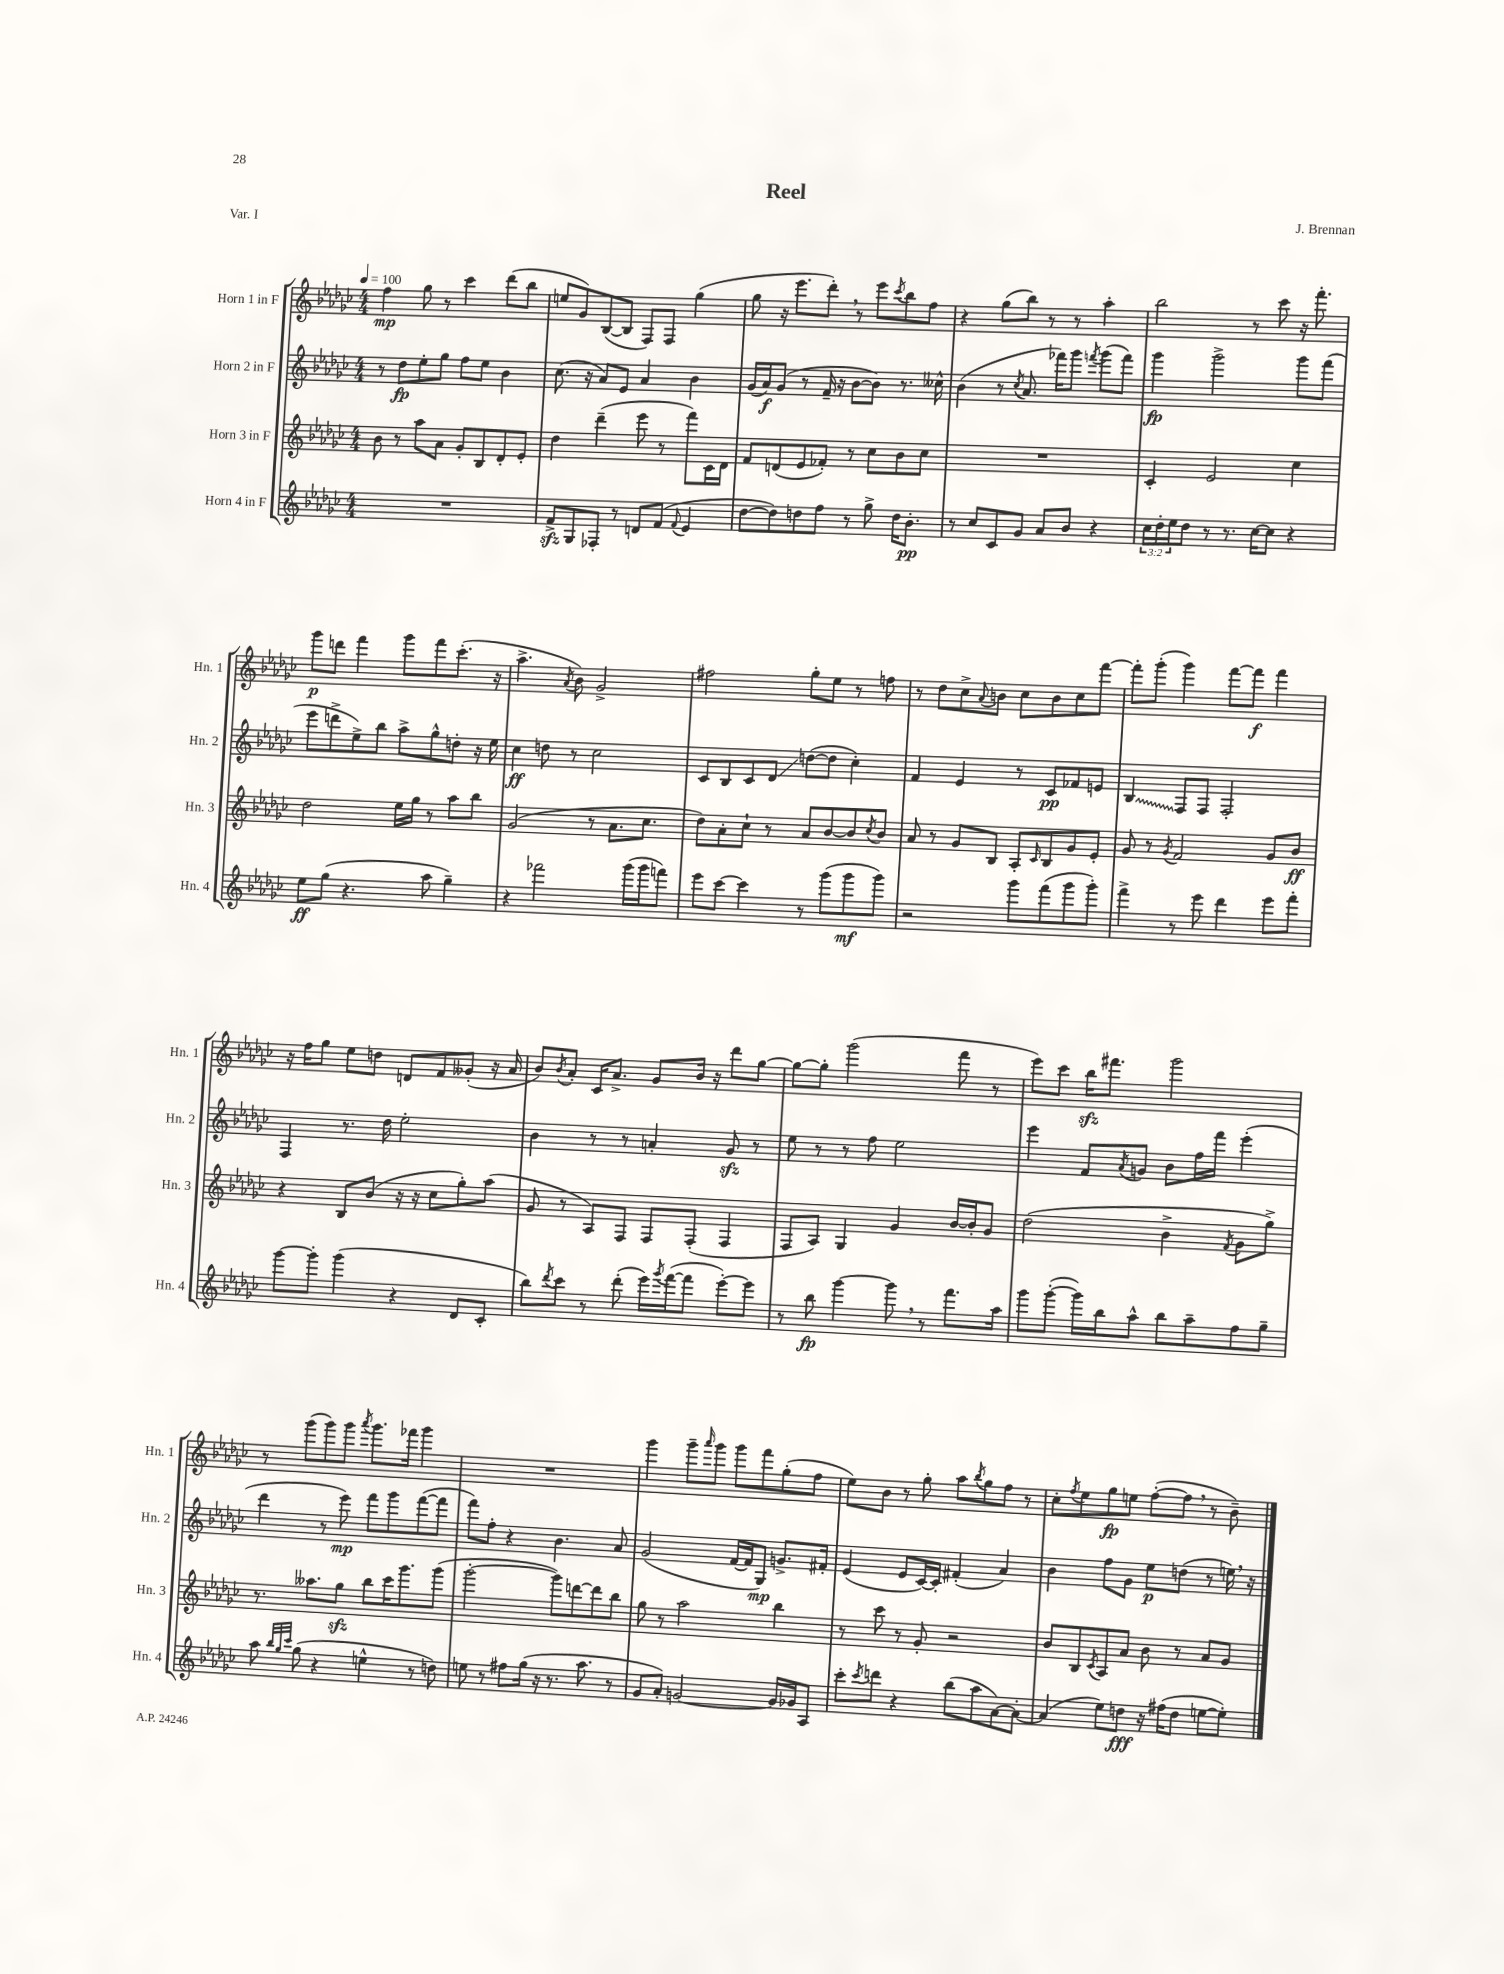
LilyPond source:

\header { title = "Reel" composer = "J. Brennan" piece = "Var. I" }
<<
\new StaffGroup <<
\new Staff = "s0" \with { instrumentName = "Horn 1 in F" shortInstrumentName = "Hn. 1" } {
    \clef treble \key ges \major \numericTimeSignature \time 4/4 \tempo 4 = 100
    f''4\mp ges''8 r8 ces'''4 des'''8( bes''8 |
    e''8 ges'8) bes8~( bes8 f8) f8 ges''4( |
    ges''8 r16 ees'''8. des'''8-.) \breathe r8 ees'''8 \acciaccatura { ces'''8 } bes''8 f''8 |
    r4 ges''8( bes''8) r8 r8 aes''4-. |
    bes''2 r8 ces'''8 r16 f'''8.-. |
    ges'''8\p d'''8 f'''4 ges'''8 f'''8 ces'''8.-.( r16 |
    aes''4.-> \acciaccatura { aes'8 } bes'8) ges'2-> |
    fis''2 ges''8-. ees''8 r8 f''8 |
    r8 des''8 ces''8-> \appoggiatura { aes'8 } b'8 ces''8 b'8 ces''8 f'''8~ |
    f'''8-. ges'''8-.( ges'''4) f'''8~ f'''8\f f'''4 |
    r16 f''16 ges''8 ees''8 d''8 d'8 f'8 geses'8-.( r16 aes'16 |
    bes'8) \acciaccatura { bes'8 } aes'8-. ces'16 aes'8.-> ges'8 bes'16 r16 des'''8 ges''8~ |
    ges''8~ ges''8-. ges'''2( f'''8 r8 |
    ees'''8) ces'''8 bes''16\sfz fis'''8. ges'''2 |
    r8 ges'''8( ges'''8) ges'''8 \acciaccatura { aes'''8 } ges'''8. fes'''16 ges'''4 |
    R1 |
    ges'''4 ges'''8-- \grace { aes'''16 } ges'''8 ges'''8 f'''8 ges''8-.( f''8 |
    ees''8) bes'8 r8 ges''8-. aes''8 \acciaccatura { bes''8 } ges''8 f''8 r8 |
    ces''8-. \acciaccatura { f''8 } ees''8 ges''8\fp e''8 f''8~-.( f''8 \breathe r8 bes'8--) \bar "|." |
}
\new Staff = "s1" \with { instrumentName = "Horn 2 in F" shortInstrumentName = "Hn. 2" } {
    \clef treble \key ges \major \numericTimeSignature \time 4/4
    r8 des''8\fp ees''8-. ges''8 f''8 ees''8 bes'4 |
    ces''8.( r16 aes'8) ees'8 aes'4 bes'4 |
    ges'16( aes'16\f) ges'8( r8 f'16-- r16 bes'8~ bes'8) r8. ceses''16-^ |
    bes'4( r8 \acciaccatura { ces''8 } aes'8. fes'''16) ges'''8 \acciaccatura { f'''8 } ges'''8( f'''8) |
    ges'''4\fp ges'''2-> ges'''8 f'''8( |
    ees'''8 d'''8-> ees''8->) bes''8 aes''8-> ges''8-^ d''8-. r16 ees''16 |
    ces''4\ff d''8 r8 ces''2 |
    ces'8 bes8 ces'8 des'8\glissando d''8~( d''8 ces''4-.) |
    f'4 ees'4 r8 ces'8\pp fes'8 e'8 |
    \once \override Glissando.style = #'zigzag bes4\glissando f8 f8 f2-. |
    f4 r8. des''16 ees''2-. |
    bes'4 r8 r8 a'4-. ges'8\sfz r8 |
    ees''8 r8 r8 f''8 ees''2 |
    ees'''4 f'8 \acciaccatura { aes'8 } g'8 bes'8 f''16 f'''16 ees'''4-.( |
    des'''4 r8 ees'''8\mp) f'''8 ges'''8 f'''8~( f'''8 |
    f'''8) f''8-. r4 bes'4. aes'8 |
    ges'2( f'16~ f'16 ges8\mp) g'8.-> fis'16-. |
    ees'4( ees'8 ces'16~) ces'16-. fis'4-.( aes'4) |
    bes'4 f''8 ges'8 ees''8\p d''8( r8 e''16) \breathe r16 \bar "|." |
}
\new Staff = "s2" \with { instrumentName = "Horn 3 in F" shortInstrumentName = "Hn. 3" } {
    \clef treble \key ges \major \numericTimeSignature \time 4/4
    bes'8 r8 aes''8 aes'8 ges'8-. bes8 des'8-. ees'8-. |
    des''4 des'''4--( ees'''8 r8 f'''8) ces'16 des'16 |
    f'8 d'8( ees'8 fes'8-.) r8 ces''8 bes'8 ces''8 |
    R1 |
    ces'4-. ees'2 ces''4 |
    des''2 ees''16 ges''16 r8 aes''8 bes''8 |
    ges'2( r8 aes'8. ces''8. |
    des''8) aes'8-. ces''8-! r8 aes'8 bes'8~ bes'8 \acciaccatura { ces''8 } bes'8 |
    aes'8 r8 ges'8 bes8 aes8-. \grace { ces'16 } bes8 ges'8 ees'8-. |
    ges'8 r8 \acciaccatura { ges'8 } f'2 ges'8 bes'8\ff |
    r4 bes8 bes'8( r16 r16 ces''8 ges''8-.) aes''8( |
    ges'8 r8 aes8) f8 f8 f8-.( f4 |
    f8 aes8) ges4 ges'4 bes'16~ bes'16-. ges'8 |
    des''2( bes'4-> \acciaccatura { f'8 } ges'8 ges''8->) |
    r8. aeses''8. ges''8\sfz bes''8 ces'''16 ges'''8. ges'''8( |
    ges'''2~-. ges'''8) d'''8~ d'''8 bes''8 |
    ges''8 r8 aes''2 bes''4 |
    r8 ces'''8 r8 ges'8-. r2 |
    bes'8 bes8 \acciaccatura { ces'8 } aes8 aes'8 bes'8 r8 aes'8 ges'8 \bar "|." |
}
\new Staff = "s3" \with { instrumentName = "Horn 4 in F" shortInstrumentName = "Hn. 4" } {
    \clef treble \key ges \major \numericTimeSignature \time 4/4 \override Staff.TupletNumber.text = #tuplet-number::calc-fraction-text
    R1 |
    f'8->\sfz ges8 fes8-. r8 d'8 f'8( \appoggiatura { f'8 } ees'4 |
    des''8~ des''8) d''8 f''8 r8 ges''8-> d''16 bes'8.-.\pp |
    r8 ces''8 ces'8 ges'8 aes'8 bes'8 r4 |
    \tuplet 3/2 { ces''16 des''16-. ees''16 } des''8 r8 r8. ces''16~ ces''8 r4 |
    ees''8\ff ges''8( r4. aes''8 ges''4--) |
    r4 fes'''2 ges'''16( ges'''16 f'''8) |
    ees'''8 ces'''8~ ces'''4 r8 ges'''8( ges'''8\mf ges'''8) |
    r2 ges'''8 f'''8( ges'''8 ges'''8-.) |
    f'''4-> r8 ees'''8 des'''4 ees'''8 f'''8-. |
    ges'''8~ ges'''8-. ges'''4( r4 des'8 ces'8-. |
    bes''8) \acciaccatura { des'''8 } ces'''8 r8 des'''8-.( ees'''16) \acciaccatura { ges'''8 } f'''16~( f'''8 ees'''8~-.) ees'''8 |
    r8 bes''8\fp ges'''4~ ges'''8 \breathe r8 f'''8. aes''16 |
    ges'''8 ges'''8~-.( ges'''16) bes''16 aes''8-^ bes''8 aes''8-- f''8 ges''8-- |
    aes''8 \grace { bes''32 ges''32 ces'''32 } ges''8( r4 e''4-^ r8 d''8) |
    e''8 r8 fis''8 ges''16( r16 r8. aes''8. r8 |
    ges'8 aes'8-.) g'2~ g'16 ges'16 aes8 |
    ces'''8-. \acciaccatura { ces'''8 } d'''8 r4 bes''8( aes''8 aes'8~) aes'8~-. |
    aes'4( ees''8) d''8\fff r16 fis''16( d''8 e''8~ e''8-.) \bar "|." |
}
>>
>>
\layout { \context { \Score \remove "Bar_number_engraver" } }
